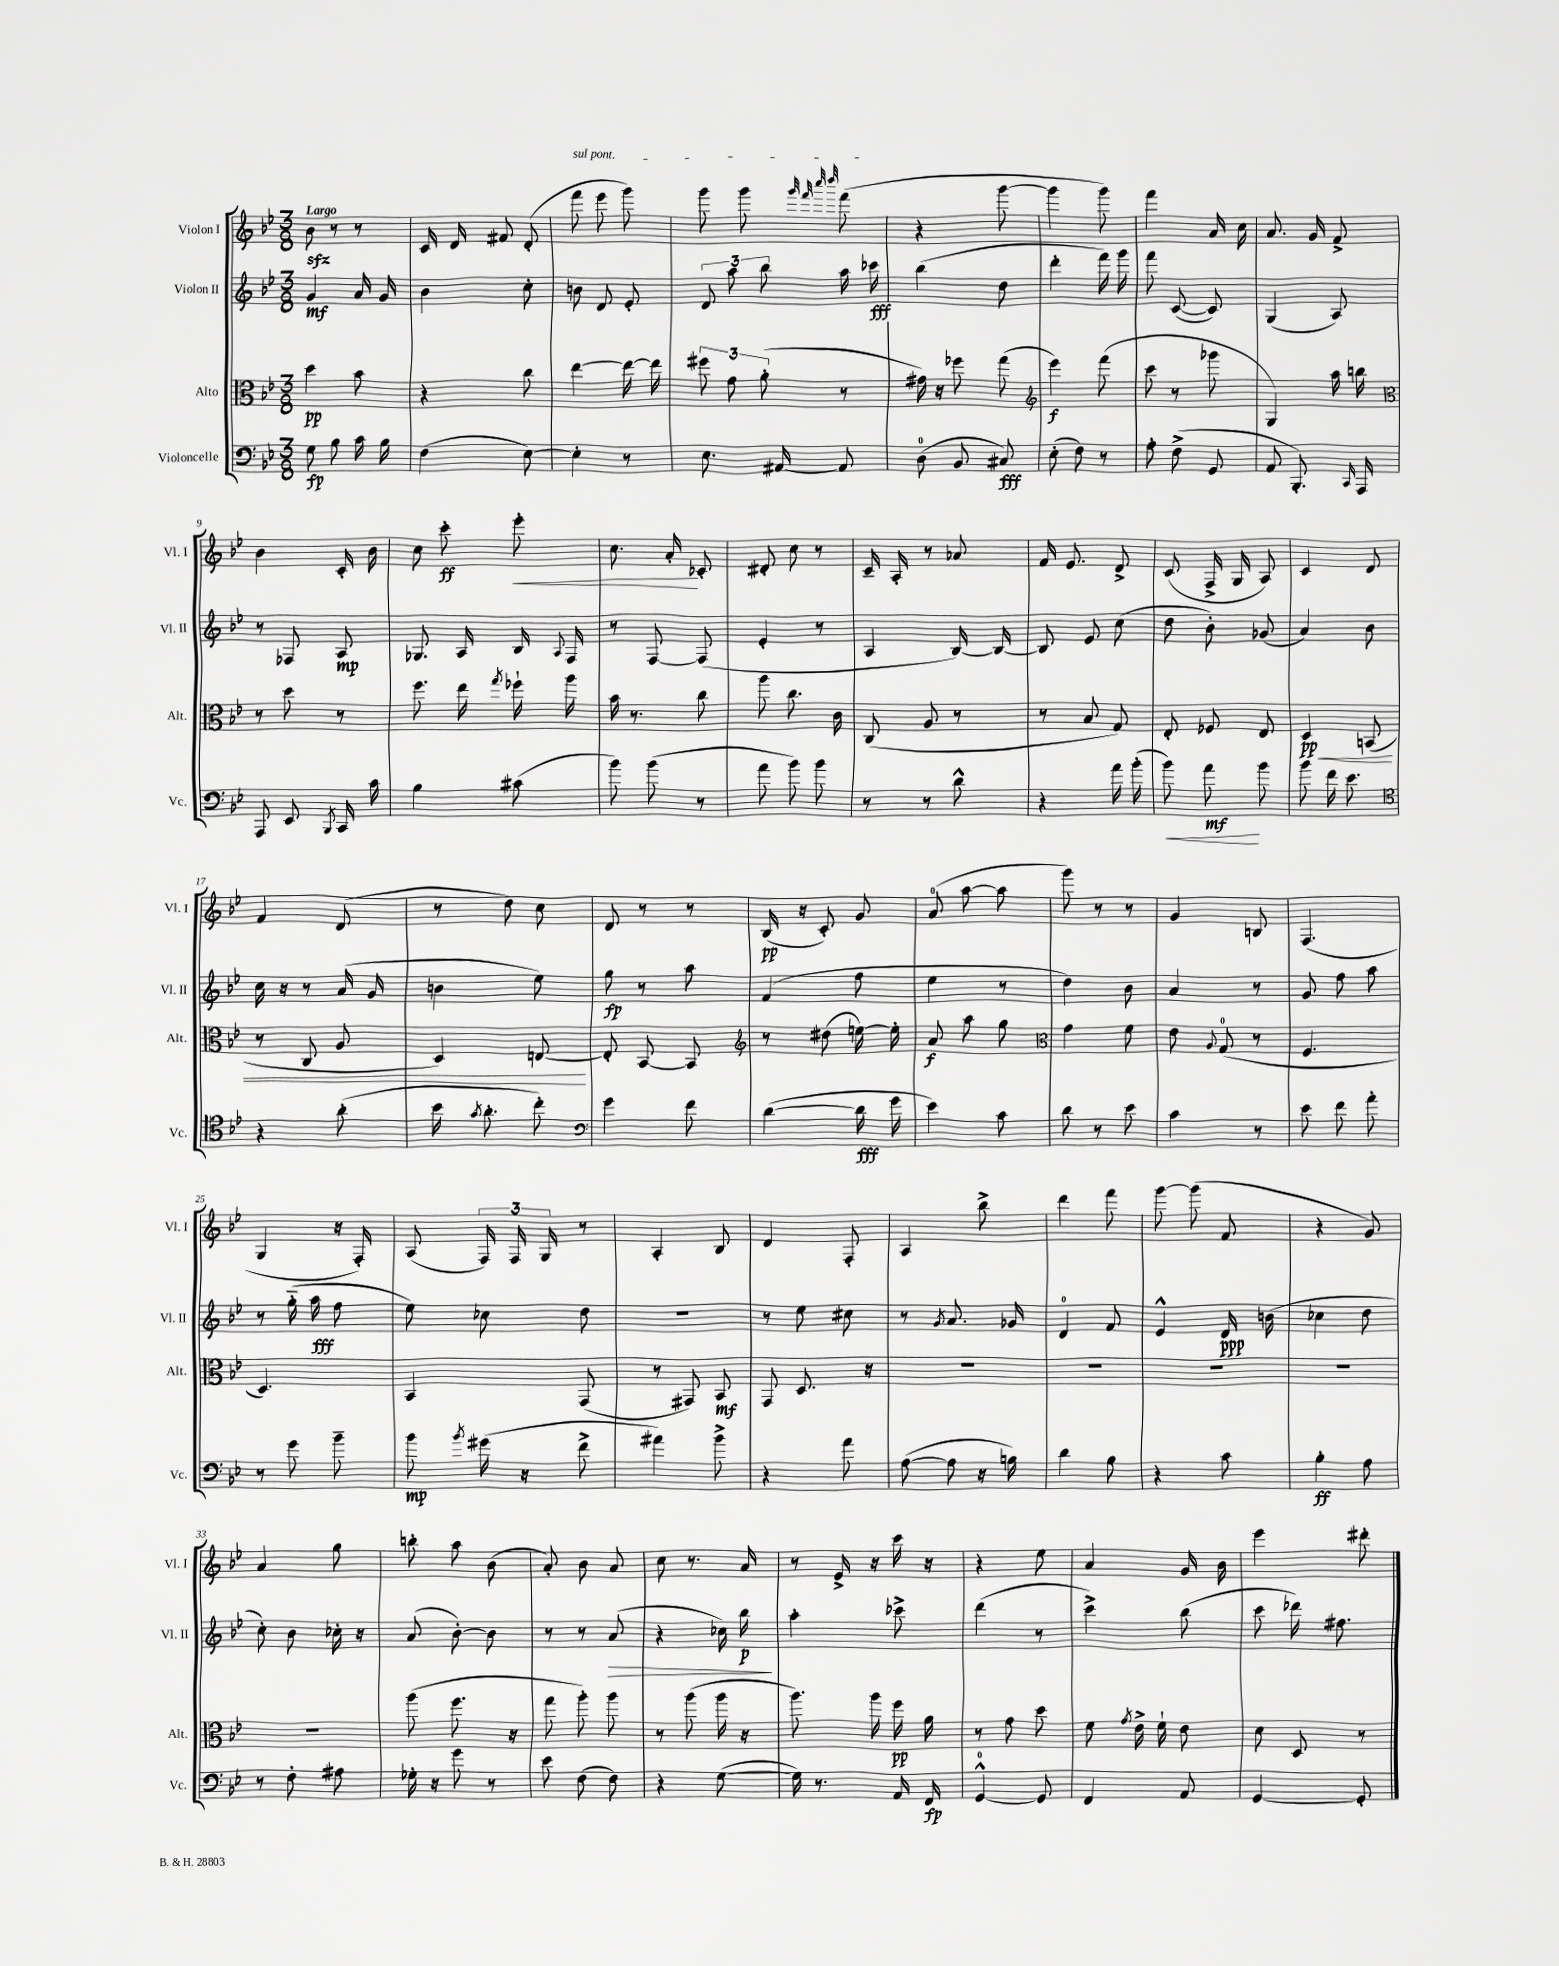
<<
\new StaffGroup <<
\new Staff = "s0" \with { instrumentName = "Violon I" shortInstrumentName = "Vl. I" } {
    \clef treble \key bes \major \numericTimeSignature \time 3/8 \tempo "Largo"
    \autoBeamOff bes'8\sfz r8 r8 |
    c'16 d'16 fis'8 d'8-.( |
    \once \override TextSpanner.bound-details.left.text = \markup { \italic "sul pont." } f'''8\startTextSpan ees'''8 g'''8) |
    g'''8 g'''8 \grace { g'''32 f'''32 c''''32 d''''32 } f'''8\stopTextSpan( |
    r4 g'''8~ |
    g'''4 g'''8) |
    f'''4 a'16 c''16 |
    a'8. g'16 f'8-> |
    bes'4 c'16-. bes'16 |
    c''8 c'''8-.\ff ees'''8-.\< |
    c''8. a'16-.\! ces'8-. |
    dis'8-. c''8 r8 |
    c'16-- a16-. r8 aes'8 |
    f'16 ees'8. d'8-> |
    c'8( f16-> g16 a8) |
    c'4 d'8 |
    f'4 d'8( |
    r8 d''8) c''8 |
    d'8 r8 r8 |
    bes16\pp( r16 c'8-.) g'8 |
    a'8-0( a''8~ a''8 |
    g'''8) r8 r8 |
    g'4 b8 |
    f4.( |
    g4 r16 f16-.) |
    a8( \tuplet 3/2 { f16) f16 g16 } r8 |
    a4-. bes8 |
    d'4 f8-. |
    a4 bes''8-> |
    d'''4 f'''8 |
    g'''8~ g'''8( f'8 |
    r4 g'8) |
    a'4 g''8 |
    b''8-. a''8 bes'8( |
    a'8-.) bes'8 a'8 |
    c''8 r8. a'16 |
    r8 ees'16-> r16 c'''16 r16 |
    r4 ees''8 |
    a'4 g'16 bes'16 |
    ees'''4 dis'''8-. \bar "|." |
}
\new Staff = "s1" \with { instrumentName = "Violon II" shortInstrumentName = "Vl. II" } {
    \clef treble \key bes \major \numericTimeSignature \time 3/8
    \autoBeamOff g'4\mf a'16 g'16 |
    bes'4 c''8-. |
    b'8 d'8 ees'8-. |
    \tuplet 3/2 { d'8 a''8 bes''8 } a''16 ces'''16\fff |
    bes''4( d''8 |
    d'''4-. f'''16) g'''16 |
    f'''8 c'8~( c'8) |
    g4( a8) |
    r8 fes8 a8\mp |
    ges8. a16 bes16 \appoggiatura { a8 } f16 |
    r8 f8~ f8( |
    ees'4-. r8 |
    a4 bes16~) bes16~ |
    bes8 ees'8 c''8( |
    d''8 bes'8-.) ges'8( |
    a'4) bes'8 |
    c''16 r16 r8 a'16( g'16 |
    b'4 ees''8) |
    g''8\fp r8 a''8 |
    f'4( f''8 |
    ees''4 r8 |
    d''4) bes'8 |
    a'4 r8 |
    g'8 f''8 a''8 |
    r8 g''16-_( a''16\fff f''8 |
    ees''8) ces''8 d''8 |
    R4. |
    r8 ees''8 cis''8 |
    r8 \acciaccatura { g'8 } a'8. ges'16 |
    d'4-0 f'8 |
    ees'4-^ d'16\ppp b'16( |
    ces''4 d''8 |
    c''8-.) bes'8 ces''16-. r16 |
    a'8( bes'8~-.) bes'8 |
    r8 r8 a'8\>( |
    r4 ces''16) bes''16\p\! |
    a''4-. ces'''8-> |
    d'''4( r8 |
    c'''4->) bes''8( |
    c'''8 des'''16) fis''8. \bar "|." |
}
\new Staff = "s2" \with { instrumentName = "Alto" shortInstrumentName = "Alt." } {
    \clef alto \key bes \major \numericTimeSignature \time 3/8
    \autoBeamOff d''4\pp bes'8 |
    r4 c''8 |
    ees''4~ ees''16~ ees''16 |
    \tuplet 3/2 { fis''8 g'8 a'8-.( } r8 |
    gis'16) r16 fes''8 g''8( |
    \clef treble ees'''4\f) f'''8( |
    c'''8 r8 ges'''8 |
    g4) a''16 b''16 |
    \clef alto r8 d''8 r8 |
    f''8. ees''16 \acciaccatura { g''8 } fes''16-! a''16 |
    bes'16 r8. c''8 |
    a''8 c''8. c'16 |
    c8( a8 r8 |
    r8 bes8 g8) |
    ees8-. fes8 ees8 |
    d4\pp\< b,8( |
    r8 c8 a8 |
    d4) e8~\! |
    e8-. bes,8~ bes,8 |
    \clef treble r8 dis''8( e''16~) e''16-. |
    a'8\f a''8 g''8 |
    \clef alto g'4 f'8 |
    ees'8 \appoggiatura { a8 } g8-0( r8 |
    f4. |
    d4.) |
    bes,4 g,8( |
    r8 gis,8) bes,8\mf |
    g,8 d8. r16 |
    R4. |
    R4. |
    R4. |
    R4. |
    R4. |
    a''8( f''8. r16 |
    g''8 a''8-.) a''8 |
    r8 a''8( a''16 r16 |
    a''8.) a''16 f''16\pp a'16 |
    r8 g'8 d''8 |
    f'8 \acciaccatura { g'8 } ees'16-> f'16-! ees'8 |
    d'8 d8 r8 \bar "|." |
}
\new Staff = "s3" \with { instrumentName = "Violoncelle" shortInstrumentName = "Vc." } {
    \clef bass \key bes \major \numericTimeSignature \time 3/8
    \autoBeamOff g8\fp bes8 c'16 bes16 |
    f4( ees8~) |
    ees4-. r8 |
    ees8. ais,16~ ais,8 |
    d8-0( bes,8 cis8\fff) |
    ees8-.( f8) r8 |
    a8-. f8->( g,8 |
    a,8 bes,,8.-.) \grace { c,16 } a,,16 |
    a,,8 ees,8 \acciaccatura { bes,,8 } c,16 c'16 |
    bes4 cis'8( |
    bes'8) bes'8( r8 |
    a'8 bes'8) bes'8 |
    r8 r8 d'8-^ |
    r4 a'16 bes'16-.( |
    bes'8\<) a'8\mf\! bes'8 |
    bes'8 f'16 ees'8. |
    \clef tenor r4 a'8-.( |
    bes'16 \acciaccatura { g'8 } a'8.-. c''8-.) |
    \clef bass g'4 f'8 |
    d'4~( d'16\fff g'16 |
    ees'4) c'8 |
    d'8 r8 ees'8 |
    c'4 r8 |
    ees'8 f'8 a'8-. |
    r8 g'8 bes'8-- |
    bes'8\mp \acciaccatura { bes'8 } gis'16( r16 f'8-> |
    ais'4) bes'8-> |
    r4 a'8 |
    a8~( a8 r16 b16) |
    d'4 bes8 |
    r4 c'8 |
    bes4-.\ff a8 |
    r8 f8-. ais8 |
    ges16-. r16 g'8 r8 |
    ees'8 f8( f8) |
    r4 g8~( |
    g16) r8. a,16 f,16\fp |
    g,4-0~-^ g,8 |
    f,4 a,8 |
    g,4~ g,8-. \bar "|." |
}
>>
>>
